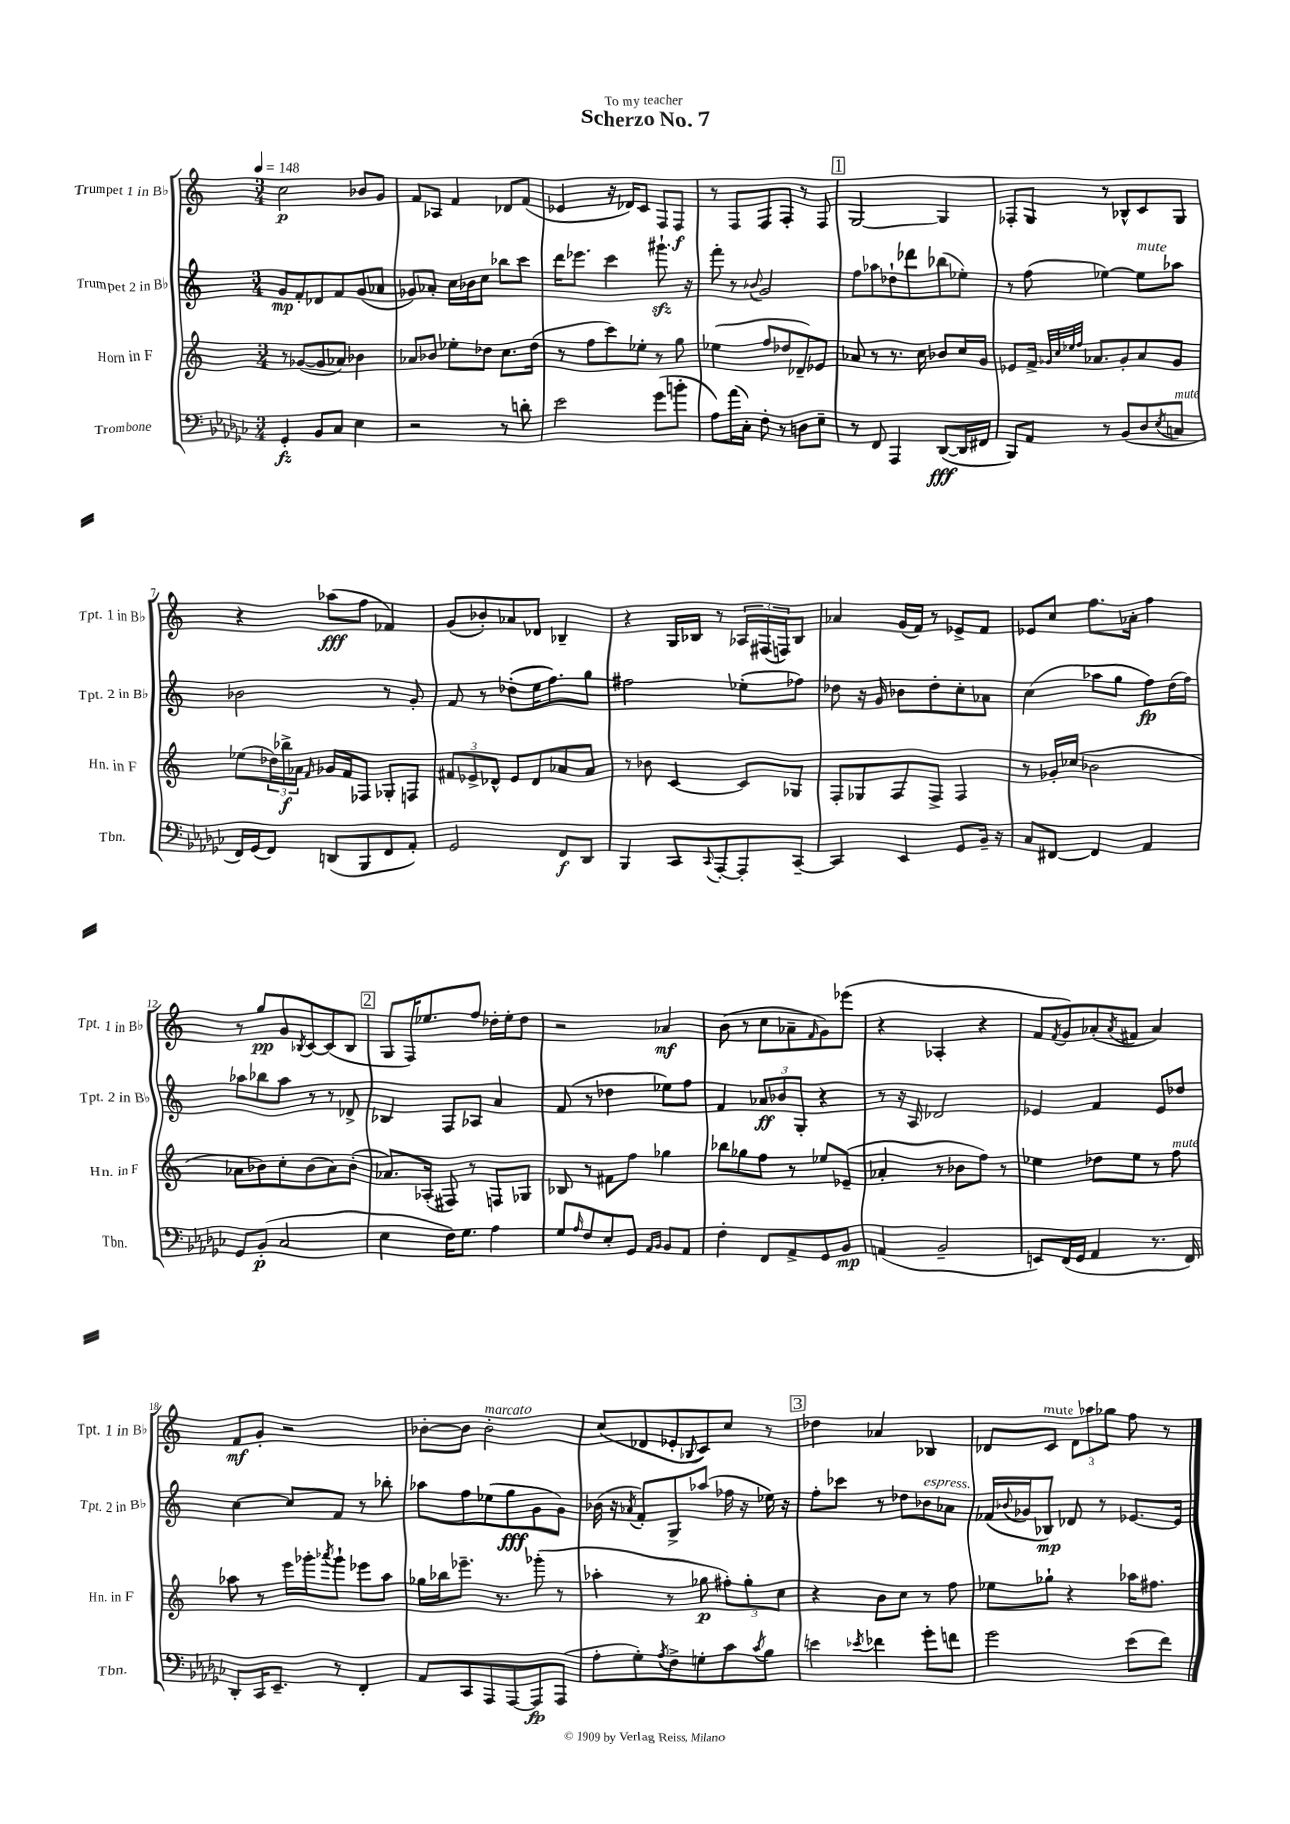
\header { title = "Scherzo No. 7" dedication = "To my teacher" }
<<
\new StaffGroup <<
\new Staff = "s0" \with { instrumentName = "Trumpet 1 in Bb" shortInstrumentName = "Tpt. 1 in Bb" } {
    \clef treble \key c \major \numericTimeSignature \time 3/4 \tempo 4 = 148
    c''2\p bes'8 g'8 |
    f'8 aes8 f'4 des'8 f'8( |
    ees'4 r16 des'16) c'8 f8 f8\f |
    r8 f8 f8 f8-. r8 f8 |
    \mark \markup { \box "1" } g2~ g4 |
    fes8-. g8 r8 bes8-^ c'8 g8 |
    r4 aes''8\fff( f''8 fes'4) |
    g'8( bes'8-.) aes'8 des'8 bes4-- |
    r4 g16 bes16 r8 \tuplet 3/2 { aes16 fis16( f16) } bes8 |
    aes'4 g'16( f'16) r8 ees'8-> f'8 |
    ees'8 c''8 f''8. aes'16-. f''4 |
    r8 g''8\pp g'8 \acciaccatura { bes8 } c'8~ c'8( bes8 |
    \mark \markup { \box "2" } g8 f16) ees''8. f''8 des''16-. ees''16-. des''8 |
    r2 aes'4\mf |
    b'8( r8 c''8 aes'8-- \grace { f'16 } g'8) ees'''8( |
    r4 aes4-. r4 |
    f'8 \acciaccatura { f'8 } g'8) aes'8-.( \acciaccatura { aes'8 } fis'8 aes'4) |
    f'8\mf g'8-. r2 |
    bes'8~-. bes'8 bes'2-.^\markup { \italic "marcato" } |
    c''8( des'8 ees'8-. \appoggiatura { bes8 } c'8) c''8 r8 |
    \mark \markup { \box "3" } des''4 aes'4 bes4 |
    des'8 c'8^\markup { \italic "mute" } \tuplet 3/2 { des'8 aes''8 ges''8 } f''8 r8 \bar "|." |
}
\new Staff = "s1" \with { instrumentName = "Trumpet 2 in Bb" shortInstrumentName = "Tpt. 2 in Bb" } {
    \clef treble \key c \major \numericTimeSignature \time 3/4
    g'8\mp f'8-. des'8 f'8 g'8( aes'8 |
    ges'8) aes'8-. c''16 bes'16 c''8 bes''8 c'''8 |
    d'''16 ees'''8. c'''4 gis'''8.-!\sfz r16 |
    f'''8-. r8 \appoggiatura { bes'8 } g'2 |
    \mark \markup { \box "1" } f''8 aes''8 des''8-! des'''8 bes''8( ees''8-.) |
    r8 f''8( ees''4~) ees''8^\markup { \italic "mute" } aes''8 |
    bes'2 r8 g'8-. |
    f'8 r8 des''8-.( e''16 f''8.) g''8 |
    fis''2 ees''8-.( fes''8) |
    des''8 r16 g'16 bes'8 des''8-. c''8-. aes'8 |
    c''4( aes''8 g''8 f''8\fp) d''16( f''16) |
    aes''8 bes''8 aes''8 r8 r8 des'8-> |
    \mark \markup { \box "2" } bes4 f8 aes8 a'4 |
    f'8( r8 des''4 ees''8) f''8 |
    f'4 \tuplet 3/2 { aes'8\ff bes'8 g8-. } r4 |
    r8 r16 a16 des'2 |
    ees'4 f'4 ees'8 des''8 |
    c''4~ c''8 f'8 r8 bes''8-. |
    aes''8 f''8 ees''8( g''8\fff g'8 g'8) |
    bes'16( r16 \acciaccatura { aes'8 } f'8-.) g8-> aes''8( fes''16 r16 ees''16) r16 |
    \mark \markup { \box "3" } f''8-. ces'''8 r8 des''8 bes'8^\markup { \italic "espress." } aes'8 |
    fes'16( \appoggiatura { bes'8 } ges'16 bes8\mp) des'8 r8 ees'8.~ ees'16 \bar "|." |
}
\new Staff = "s2" \with { instrumentName = "Horn in F" shortInstrumentName = "Hn. in F" } {
    \clef treble \key c \major \numericTimeSignature \time 3/4
    r8 ges'8~( ges'8 aes'8) bes'4 |
    aes'8 bes'8 ees''8-. des''8 c''8. des''16( |
    r8 f''8 c'''8) ees''8-. r8 g''8 |
    ees''4( f''8 des''8 des'8--) ees'8 |
    \mark \markup { \box "1" } aes'8 r8 r8. c''16 bes'8 c''16 g'16 |
    ees'8 f'16-> \grace { ges'32 c''32 ees''32 f''32 } aes'8. ges'8-. aes'8 ges'8 |
    ees''8( \tuplet 3/2 { des''16) bes''16->\f aes'16 } \grace { f'16 } ges'16 f'16 fes8 ges8-. f8 |
    \tuplet 3/2 { fis'8 ees'8-> des'8-^ } ees'8 des'8 aes'8 aes'8 |
    r8 bes'8 c'4~ c'8 ges8 |
    f8-. ges8 f8 f8-> f4 |
    r8 ges'16-. ces''16( bes'2 |
    aes'8 bes'8) c''8-. bes'8( aes'8) bes'8-.( |
    \mark \markup { \box "2" } aes'8.) aes16-.( fis8) r8 f8 ges8 |
    bes8 r8 fis'8 f''8 ges''4 |
    bes''8 ges''8 f''8 r8 ees''8 ees'8--( |
    aes'4-. r8 bes'8 f''8) r8 |
    ees''4 des''8 ees''8 r8 f''8^\markup { \italic "mute" } |
    aes''8 r8 e'''16 ges'''16-. \acciaccatura { aes'''8 } ges'''8-! ees'''8 aes''8 |
    ges''16 bes''16 ees'''8.-- r8. ges'''8-.( r8 |
    aes''4-. r8 ges''8\p \tuplet 3/2 { fis''8-.) ges''8-. c''8 } |
    \mark \markup { \box "3" } r4 b'8 c''8 r8 f''8 |
    ees''8 ges''8-! r4 aes''16 fis''8. \bar "|." |
}
\new Staff = "s3" \with { instrumentName = "Trombone" shortInstrumentName = "Tbn." } {
    \clef bass \key ges \major \numericTimeSignature \time 3/4
    ges,4-.\fz bes,8 ces8 ees4 |
    r2 r8 d'8-. |
    ees'2 ges'8( b'8-. |
    aes8) aes'16( ces16-.) f8-. r8 d8 ees8-- |
    \mark \markup { \box "1" } r8 f,8 aes,,4 des,8~\fff( des,16 fis,16 |
    bes,,8) aes,8 r8 bes,8( des8 \acciaccatura { ees8 } c8^\markup { \italic "mute" } |
    f,16) ges,16( f,8) d,8( bes,,8 f,8 aes,8-.) |
    ges,2 f,8\f des,8 |
    bes,,4 ces,8 \appoggiatura { ces,8 } aes,,8~-. aes,,8-. ces,8~-- |
    ces,4 ees,4 ges,8 bes,16-- r16 |
    ces8 fis,8~ fis,4 aes,4 |
    ges,8 bes,8-.\p( ces2 |
    \mark \markup { \box "2" } ees4 f16) ges8. aes4 |
    ges8 \grace { aes16 } f8 ees8-. ges,8 \grace { aes,16 bes,16 } bes,8 aes,8 |
    f4-. f,8 aes,8-> ges,8 bes,8\mp |
    a,4( bes,2-- |
    e,8) f,16( ges,16 aes,4 r8. f,16) |
    des,8-. ces,16 ees,8.-- r8 f,4-. |
    aes,8 ces,8 aes,,8 aes,,8~ aes,,8\fp aes,,8( |
    aes8-. ges8-.) \acciaccatura { aes8 } f8-> g8-. ces'8 \acciaccatura { ces'8 } bes8 |
    \mark \markup { \box "3" } e'4 \acciaccatura { ees'8 } fes'4 ges'8-. f'8 |
    ges'2 ees'8( f'8) \bar "|." |
}
>>
>>
